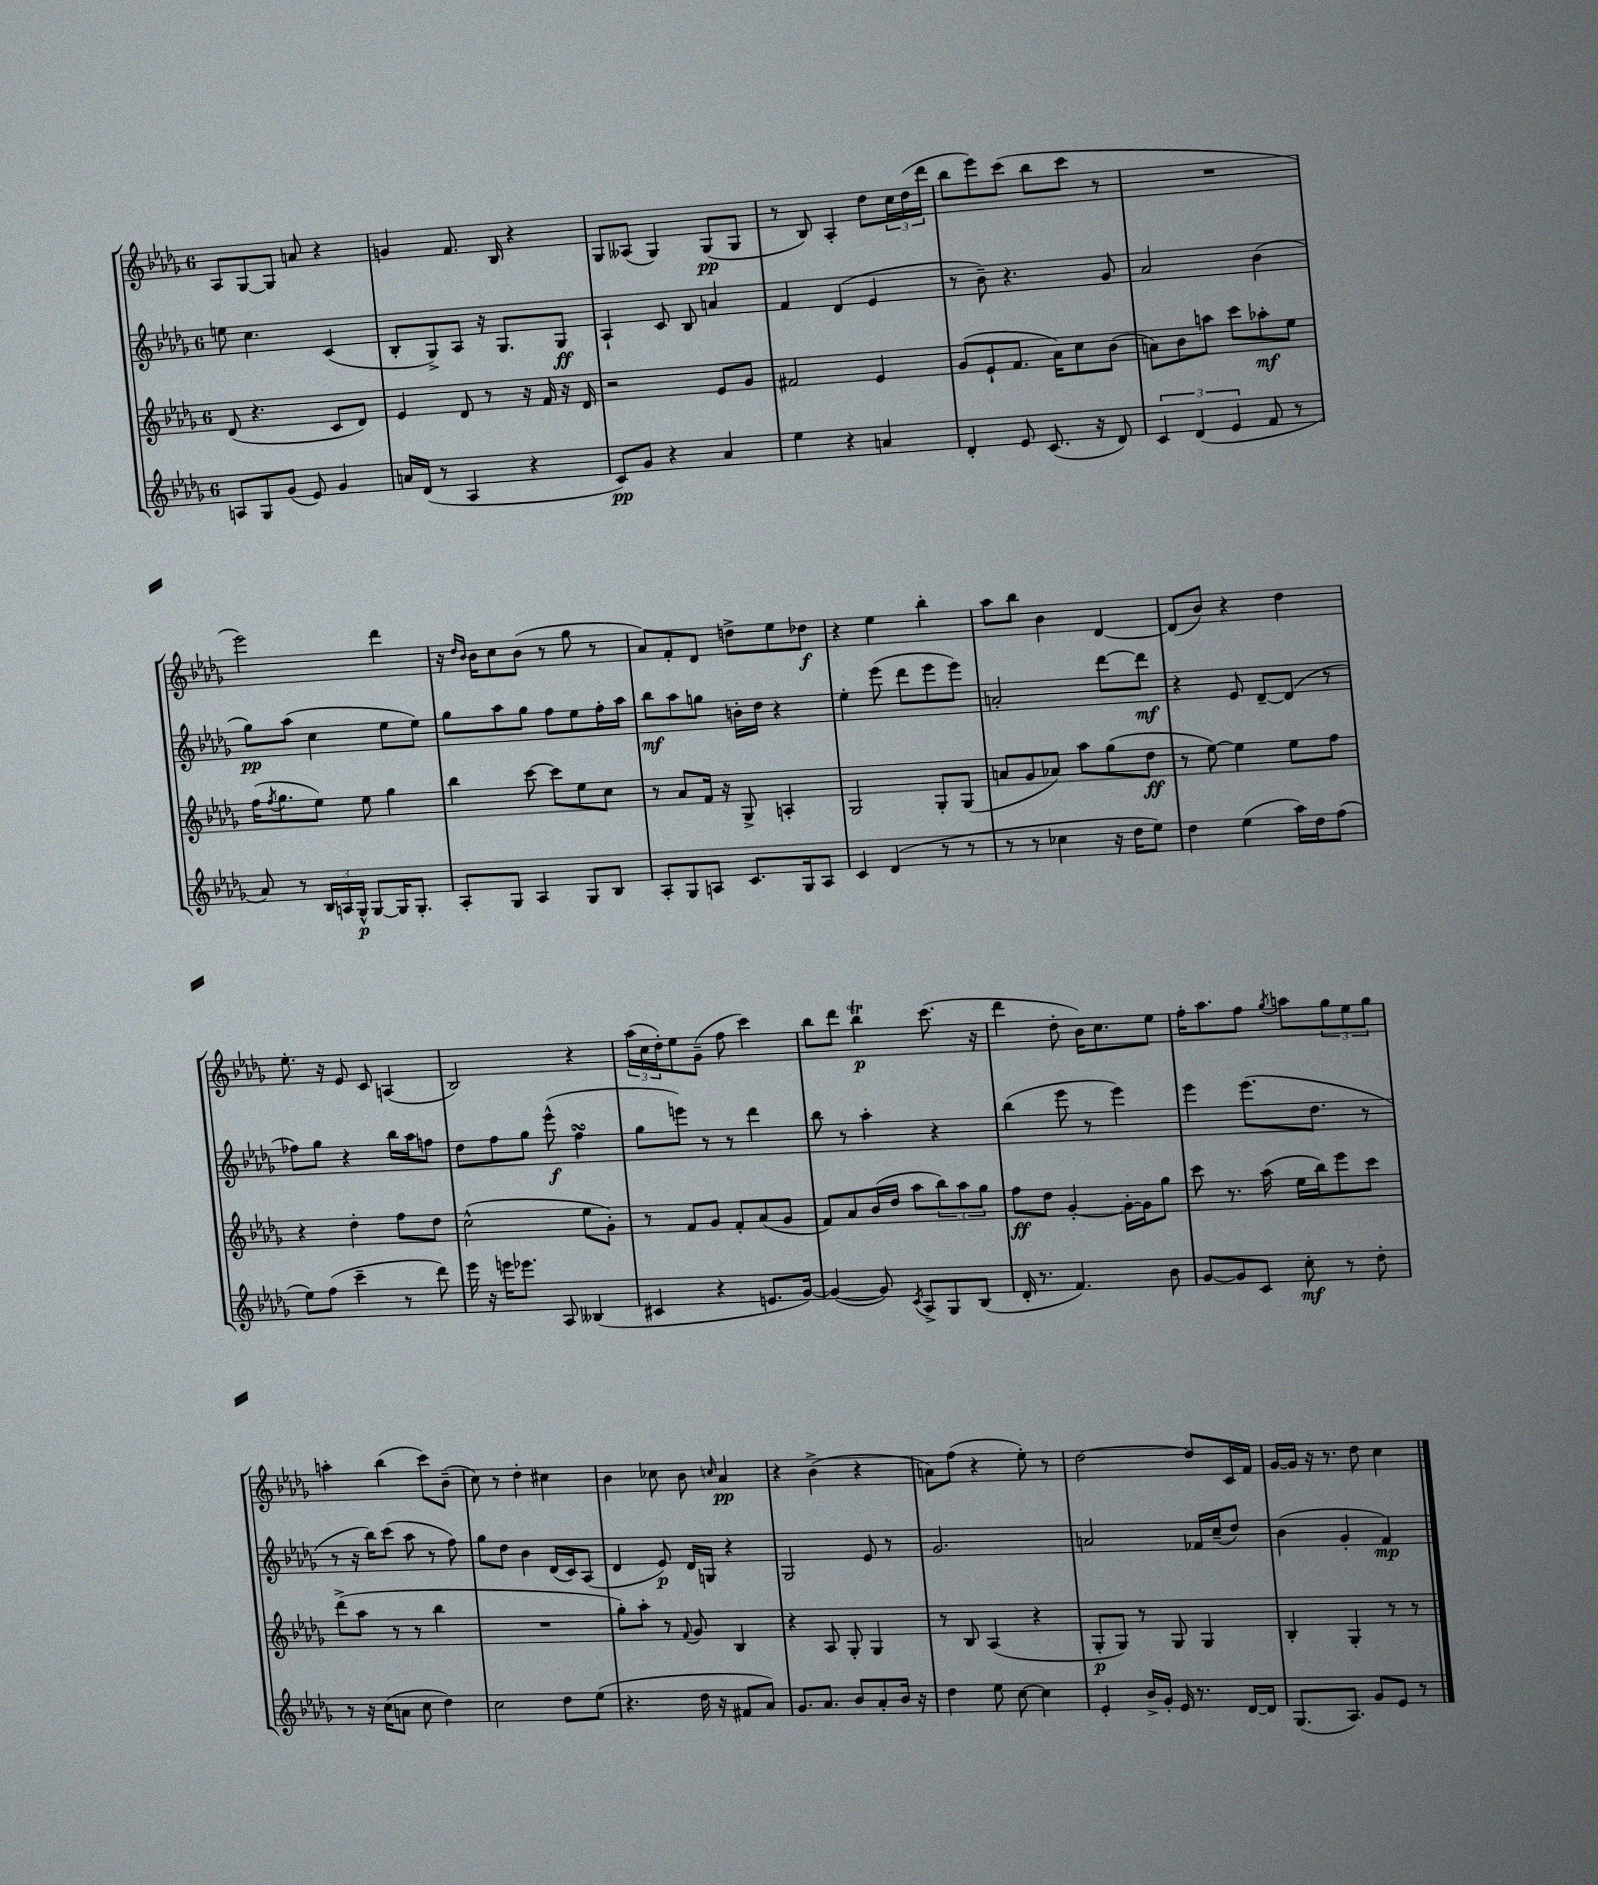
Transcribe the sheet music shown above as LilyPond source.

<<
\new StaffGroup <<
\new Staff = "s0" {
    \clef treble \key des \major \once \override Staff.TimeSignature.style = #'single-digit \time 6/8
    aes8 ges8~ ges8 a'8 r4 |
    g'4 f'8. bes16 r4 |
    ges8 aeses8( ges4) ges8\pp( ges8 |
    r8 bes8) aes4-. des''8 \tuplet 3/2 { c''16 des''16( des'''16 } |
    bes''8 ees'''8) c'''8( bes''8 c'''8 r8 |
    R2. |
    ees'''2) des'''4 |
    r16 \grace { des''16 bes'16 } bes'16 c''8 bes'8( r8 ges''8 r8 |
    aes'8) f'8-. des'8 d''8-> ees''8 des''8\f |
    r4 ees''4 bes''4-. |
    aes''8 bes''8 bes'4 des'4~ |
    des'8( bes'8) r4 des''4 |
    ees''8.-. r16 ees'8 c'8 a4( |
    bes2) r4 |
    \tuplet 3/2 { aes''16( c''16 des''16-.) } ees''8 ges'8--( f''8 c'''4) |
    bes''8 des'''8 bes''4\trill\p c'''8.( r16 |
    des'''4 des''8-. bes'16) c''8. ees''8 |
    f''16-. aes''8. f''8 \acciaccatura { ges''8 } a''8 \tuplet 3/2 { ges''8 ees''8 ges''8 } |
    a''4-. bes''4( c'''8) bes'8--( |
    c''8) r8 des''4-. cis''4 |
    bes'4 ces''8 bes'8 \grace { c''16 } aes'4\pp |
    r4 bes'4->( r4 |
    a'8) f''8( r4 ees''8-.) r8 |
    des''2~ des''8 c'16 f'16 |
    ges'16~ ges'16 r16 r8. des''8 c''4 \bar "|." |
}
\new Staff = "s1" {
    \clef treble \key des \major \once \override Staff.TimeSignature.style = #'single-digit \time 6/8
    e''8 c''4. c'4( |
    bes8-. ges8->) aes8 r16 ges8. ges8\ff |
    aes4-! c'8 bes8 a'4 |
    f'4 des'4( ees'4 |
    r8 bes'8--) r4. ges'8 |
    aes'2 bes'4( |
    ges''8\pp) aes''8( c''4 ees''8 ees''8) |
    ges''8 aes''8 ges''8 f''8 ees''8 f''16-. aes''16 |
    bes''8\mf aes''8 g''8 b'16-. des''16 r4 |
    ees''4-. ees'''8( des'''8 ees'''8 ees'''8) |
    a'2-. des'''8~ des'''8\mf |
    r4 ees'8 des'8~-- des'8( r8 |
    fes''8) ges''8 r4 bes''16 aes''16 f''8 |
    des''8 f''8 ges''8 ees'''8-^\f( f''4\turn |
    ges''8 e'''8) r8 r8 des'''4 |
    bes''8 r8 aes''4-. r4 |
    bes''4( ees'''8 r8 ees'''4) |
    ees'''4 ees'''8.( des''8. r8 |
    r8 r16 bes''16) c'''8( aes''8 r8 f''8) |
    ges''8 des''8 bes'4 des'16( c'16) aes8( |
    des'4 ees'8\p) des'16 g16 r4 |
    ges2 ees'8 r8 |
    ges'2. |
    a'2 fes'16 c''16--( des''8) |
    bes'4( ges'4-. f'4\mp) \bar "|." |
}
\new Staff = "s2" {
    \clef treble \key des \major \once \override Staff.TimeSignature.style = #'single-digit \time 6/8
    des'8( r4. c'8 des'8) |
    ees'4 des'8 r8 r16 f'16 r16 des'16 |
    r2 ees'8 ges'8 |
    fis'2 ees'4 |
    ges'8( ees'8-! f'8. aes'16) c''8 bes'8( |
    a'8) bes'8 a''8 c'''8 aes''8-.\mf ees''8 |
    f''16( \acciaccatura { f''8 } ges''8. ees''8) ees''8 ges''4 |
    bes''4 c'''8~ c'''8 ees''8 c''8 |
    r8 aes'8 f'16 r16 ges8-> a4-. |
    ges2 ges8-. ges8( |
    a'8 ges'8 aes'8) aes''8 ges''8( des''8\ff |
    r8 ees''8~) ees''4 ees''8 f''8 |
    r4 des''4-. f''8 des''8 |
    c''2-^( ees''8 ges'8-.) |
    r8 f'8 ges'8 f'8-. aes'8( ges'8 |
    f'8) aes'8 bes'16( des''16 aes''8 \tuplet 3/2 { bes''8) aes''8 ges''8 } |
    f''8\ff des''8 ges'4~-. ges'16~-. ges'16 ges''8 |
    c'''8 r8. aes''16( ees''16 bes''16) ees'''8 c'''8 |
    des'''8->( aes''8 r8 r8 bes''4 |
    R2. |
    ges''8-.) aes''8-. r8 \appoggiatura { f'8 } ges'8 bes4 |
    r4 aes8 ges8-. ges4 |
    r8 bes8 aes4( r4 |
    ges8-.\p ges8) r8 ges8 ges4 |
    bes4-. ges4-. r8 r8 \bar "|." |
}
\new Staff = "s3" {
    \clef treble \key des \major \once \override Staff.TimeSignature.style = #'single-digit \time 6/8
    a8 ges8 ges'8( ees'8) ges'4 |
    a'16 des'16( r8 aes4 r4 |
    c'8\pp) ges'8 r4 aes'4 |
    ees''4 r4 a'4 |
    des'4-. ees'8 c'8.( r16 des'8) |
    \tuplet 3/2 { c'4 des'4( ees'4 } f'8 r8 |
    aes'8) r8 \tuplet 3/2 { bes16 a16 ges16-^\p } ges8~ ges16 ges8.-. |
    aes8-. ges8 aes4 ges8 bes8 |
    aes8-. ges8 a8 c'8. ges16 a8 |
    c'4 des'4( r8 r8 |
    r8 r8 ces''4 r16 des''16 ees''8) |
    des''4 ees''4( aes''16) des''16 f''8( |
    ees''8) f''8( c'''4-- r8 des'''8) |
    ees'''16 r16 e'''16 ees'''8. aes8 beses4( |
    cis'4 r4 e'8. ges'16~) |
    ges'4~( ges'8) \acciaccatura { c'8 } aes8-> ges8 bes8( |
    des'16-. r8. f'4.) bes'8 |
    ges'8~ ges'8 c'8 c''8-.\mf r8 des''8-. |
    r8 r16 c''16( a'8 c''8 des''4) |
    c''2 des''8 ees''8( |
    r4. des''16 r16 fis'8 aes'8) |
    ges'8. aes'8. bes'8 aes'8-. bes'16 r16 |
    des''4 ees''8 c''8~ c''4 |
    ees'4-. bes'16-> ges'16-. ees'16 r8. des'16~ des'16 |
    ges8.( aes8.) ges'8 ees'8 r8 \bar "|." |
}
>>
>>
\layout { \context { \Score \remove "Bar_number_engraver" } }
